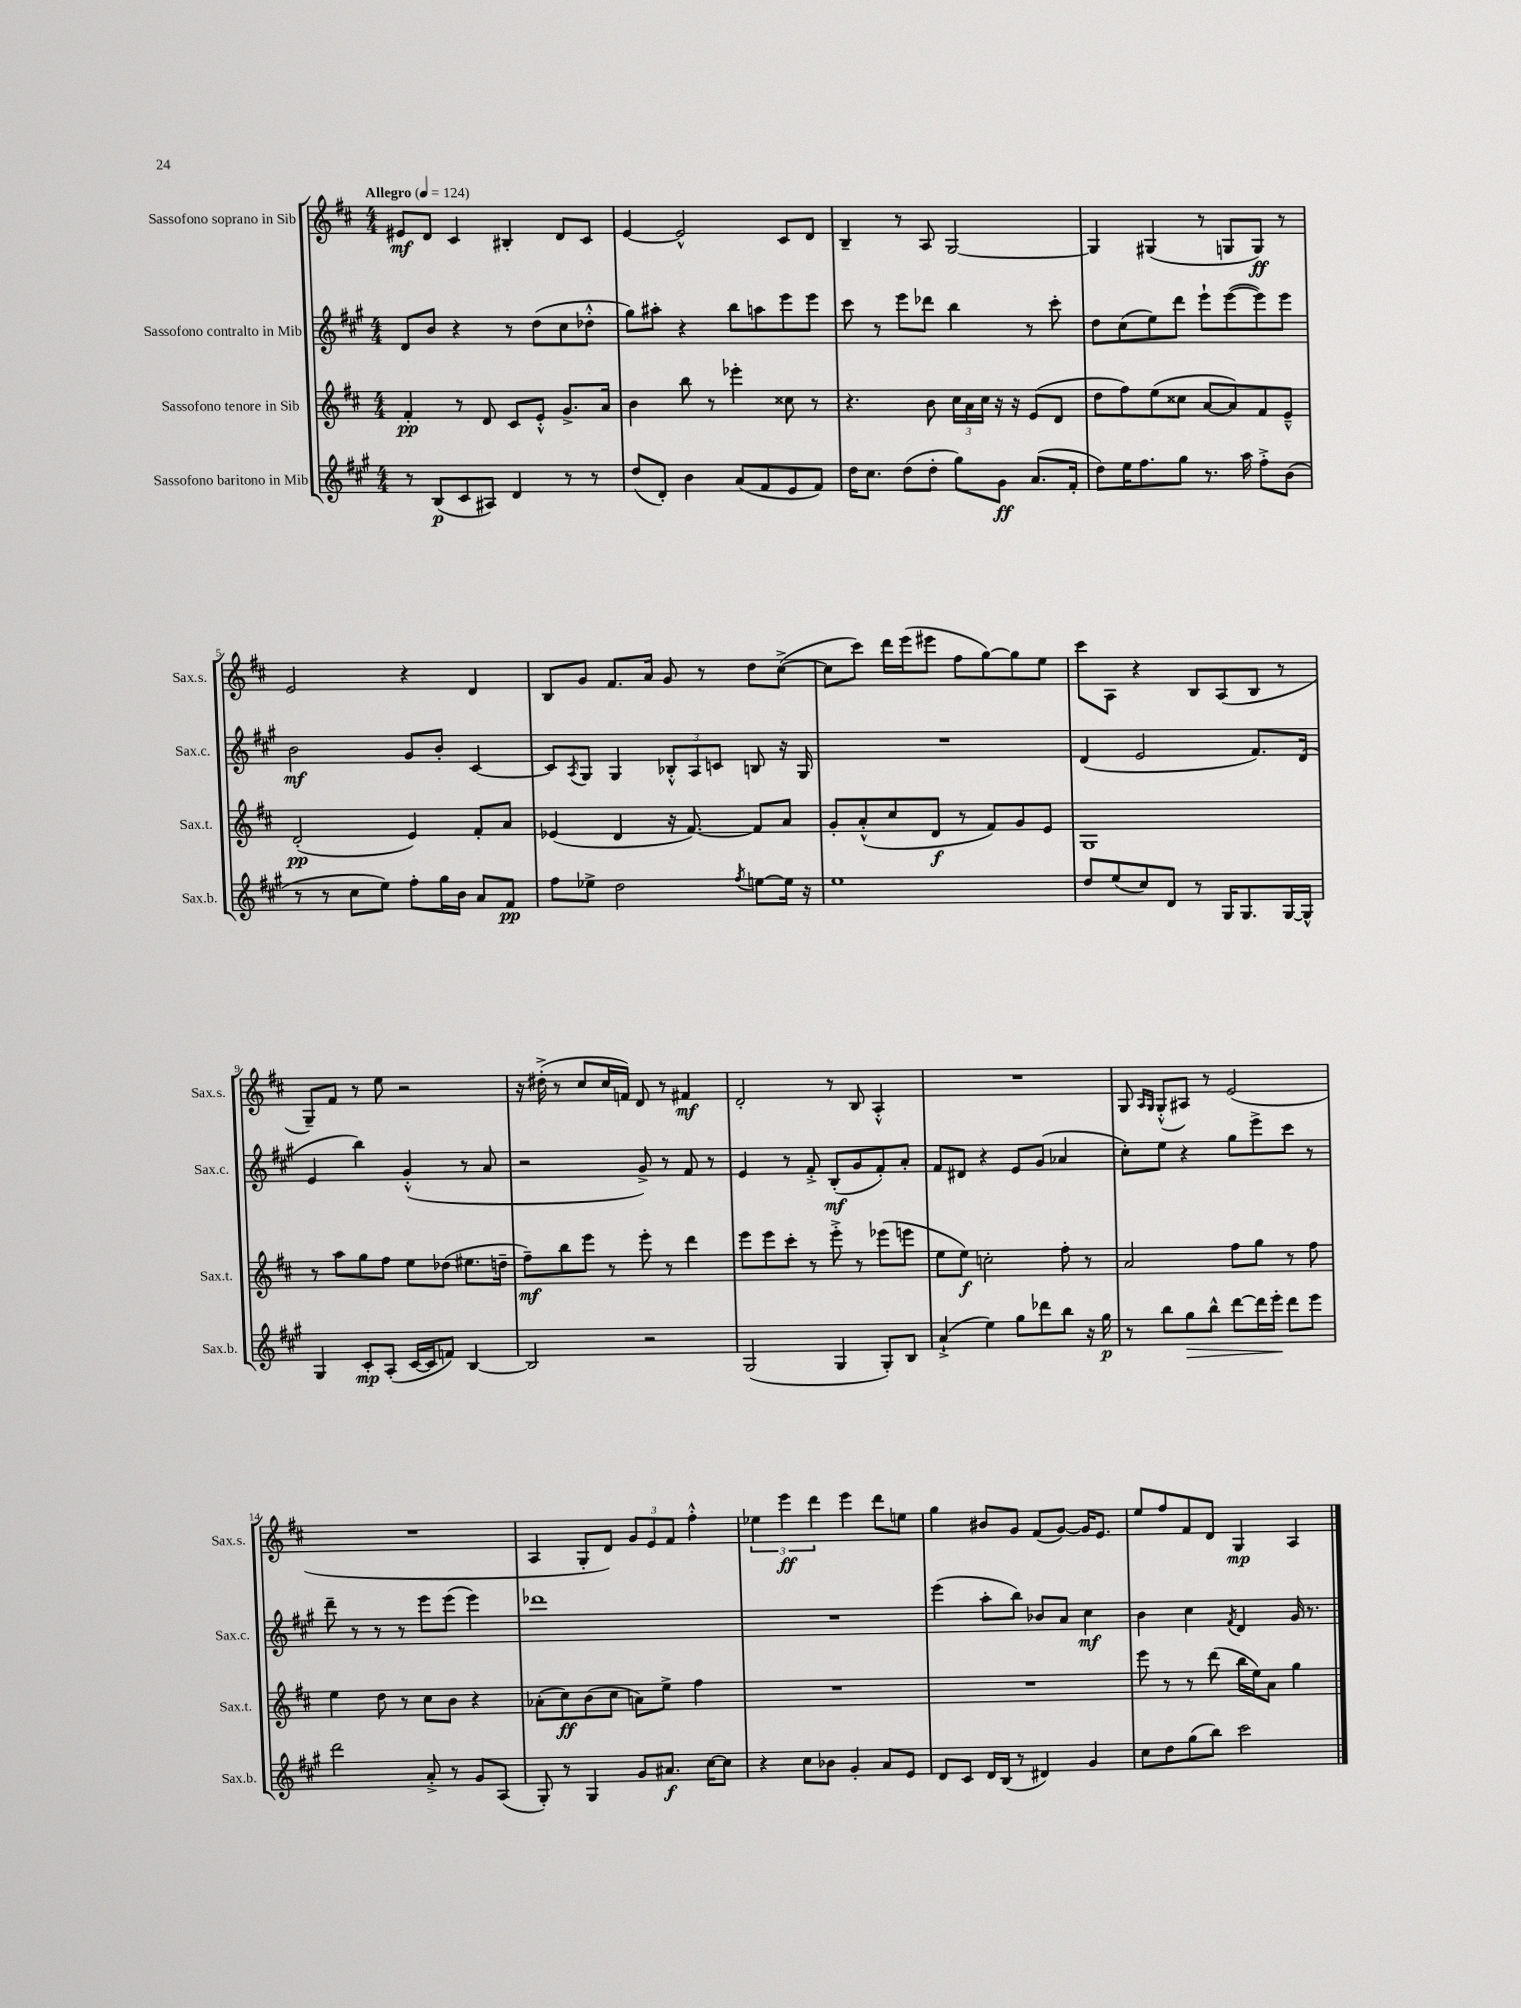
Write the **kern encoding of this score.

**kern	**dynam	**kern	**dynam	**kern	**dynam	**kern	**dynam
*part4	*part4	*part3	*part3	*part2	*part2	*part1	*part1
*staff4	*staff4	*staff3	*staff3	*staff2	*staff2	*staff1	*staff1
*I"Sassofono baritono in Mib	*	*I"Sassofono tenore in Sib	*	*I"Sassofono contralto in Mib	*	*I"Sassofono soprano in Sib	*
*I'Sax.b.	*	*I'Sax.t.	*	*I'Sax.c.	*	*I'Sax.s.	*
*clefG2	*	*clefG2	*	*clefG2	*	*clefG2	*
*k[f#c#g#]	*	*k[f#c#]	*	*k[f#c#g#]	*	*k[f#c#]	*
*M4/4	*	*M4/4	*	*M4/4	*	*M4/4	*
*MM124	*	*MM124	*	*MM124	*	*MM124	*
=1	=1	=1	=1	=1	=1	=1	=1
!	!	!	!	!	!	!LO:TX:a:B:t=Allegro	!
8r	.	4f#'/	pp	8d/L	.	8e#X/L	mf
(8B/L	p	.	.	8b/J	.	8d/J	.
8c#/	.	8r	.	4r	.	4c#/	.
8A#X/J)	.	8d/	.	.	.	.	.
4d/	.	8c#/L	.	8r	.	4B#X'/	.
.	.	8e'^^/J	.	(8dd\L	.	.	.
8r	.	8.g^/L	.	8cc#\	.	8d/L	.
8r	.	.	.	8dd-X'^^\J	.	8c#/J	.
.	.	16a/Jk	.	.	.	.	.
=2	=2	=2	=2	=2	=2	=2	=2
(8dd/L	.	4b\	.	8gg#\L)	.	[4e/	.
8d'/J)	.	.	.	8aa#X'\J	.	.	.
4b\	.	8bb\	.	4r	.	2e^^/]	.
.	.	8r	.	.	.	.	.
(8a/L	.	4eee-X'\	.	8bb\L	.	.	.
8f#/	.	.	.	8aan\	.	.	.
8e/	.	8cc##X\	.	8eee\	.	8c#/L	.
8f#/J)	.	8r	.	8eee\J	.	8d/J	.
=3	=3	=3	=3	=3	=3	=3	=3
16dd\KL	.	4.r	.	8ccc#\	.	4B~/	.
8.cc#\J	.	.	.	.	.	.	.
.	.	.	.	8r	.	.	.
(8dd\L	.	.	.	8eee\L	.	8r	.
8dd'\J	.	8b\	.	8ddd-X\J	.	8A/	.
8gg#\L)	.	24cc#\LL	.	4bb\	.	[2G/	.
.	.	24a\	.	.	.	.	.
.	.	24cc#\JJ	.	.	.	.	.
8g#\J	ff	16r	.	.	.	.	.
.	.	16r	.	.	.	.	.
(8.a/L	.	(8e/L	.	8r	.	.	.
.	.	8d/J	.	8ccc#'\	.	.	.
16f#'/Jk	.	.	.	.	.	.	.
=4	=4	=4	=4	=4	=4	=4	=4
8dd\L)	.	8dd\L	.	8dd\L	.	4G/]	.
16ee\K	.	8ff#\)	.	(8cc#\	.	.	.
8.ff#\	.	.	.	.	.	.	.
.	.	(8ee\	.	8ee\)	.	(4G#X/	.
8gg#\J	.	8cc##X\J	.	8ddd\J	.	.	.
8.r	.	[8a/L	.	8eee`\L	.	8r	.
.	.	8a/])	.	([8eee\	.	8Gn/L	.
16aa\	.	.	.	.	.	.	.
8ff#'^\L	.	8f#/	.	8eee\])	.	8G/J)	ff
(8b\J	.	8e~^^/J	.	8eee\J	.	8r	.
!!LO:LB:g=z
=5	=5	=5	=5	=5	=5	=5	=5
8r	.	(2d'/	pp	2b\	mf	2e/	.
8r	.	.	.	.	.	.	.
8cc#\L	.	.	.	.	.	.	.
8ee\J)	.	.	.	.	.	.	.
8ff#'\L	.	4e/)	.	8g#/L	.	4r	.
16gg#\L	.	.	.	8b'/J	.	.	.
16b\JJ	.	.	.	.	.	.	.
8a/L	.	8f#'/L	.	[4c#/	.	4d/	.
8f#/J	pp	8a/J	.	.	.	.	.
=6	=6	=6	=6	=6	=6	=6	=6
8ff#\L	.	(4e-X/	.	8c#/L]	.	8B/L	.
.	.	.	.	8qA/	.	.	.
8ee-X^\J	.	.	.	8G#/J	.	8g/J	.
2dd\	.	4d/	.	4G#/	.	8.f#/L	.
.	.	.	.	.	.	16a/Jk	.
.	.	16r	.	12B-X'^^/L	.	8g/	.
.	.	[8.f#/)	.	.	.	.	.
.	.	.	.	12A/	.	.	.
.	.	.	.	.	.	8r	.
.	.	.	.	12cn/J	.	.	.
8qff#/	.	.	.	.	.	.	.
[8een\L	.	8f#/L]	.	8Bn/	.	8dd\L	.
16ee\Jk]	.	8a/J	.	16r	.	([8cc#^\J	.
16r	.	.	.	16G#/	.	.	.
=7	=7	=7	=7	=7	=7	=7	=7
1ee	.	8g'/L	.	1r	.	8cc#\L]	.
.	.	(8a'^^/	.	.	.	8ccc#\J)	.
.	.	8cc#/	.	.	.	16ddd\LL	.
.	.	.	.	.	.	(16eee\J	.
.	.	8d/J	f	.	.	8eee#X\J	.
.	.	8r	.	.	.	8ff#\L	.
.	.	8f#/L)	.	.	.	[8gg\)	.
.	.	8g/	.	.	.	8gg\]	.
.	.	8e/J	.	.	.	8ee\J	.
=8	=8	=8	=8	=8	=8	=8	=8
8dd/L	.	1G	.	(4d/	.	8ccc#\L	.
(8ee/	.	.	.	.	.	8A\J	.
8cc#/)	.	.	.	2e/	.	4r	.
8d/J	.	.	.	.	.	.	.
8r	.	.	.	.	.	8B/L	.
16G#/KL	.	.	.	.	.	(8A/	.
8.G#/	.	.	.	.	.	.	.
.	.	.	.	8.f#/L)	.	8B/J	.
[16G#/L	.	.	.	.	.	8r	.
16G#^^/JJ]	.	.	.	(16d/Jk	.	.	.
!!LO:LB:g=z
=9	=9	=9	=9	=9	=9	=9	=9
4G#/	.	8r	.	4e/	.	8G~/L)	.
.	.	8aa\L	.	.	.	8f#/J	.
8c#'/L	mp	8gg\	.	4bb\)	.	8r	.
(8A'/J	.	8ff#\J	.	.	.	8ee\	.
[16c#/LL	.	8ee\L	.	(4g#'^^/	.	2r	.
16c#/J]	.	.	.	.	.	.	.
8fn/J)	.	(8dd-X\J	.	.	.	.	.
[4B/	.	8.ee#X\L	.	8r	.	.	.
.	.	.	.	8a/	.	.	.
.	.	16ddn~\Jk	.	.	.	.	.
=10	=10	=10	=10	=10	=10	=10	=10
2B/]	.	8ff#~\L)	mf	2r	.	16r	.
.	.	.	.	.	.	(16dd#X'^\	.
.	.	8bb\	.	.	.	8r	.
.	.	8eee\J	.	.	.	8cc#/L	.
.	.	8r	.	.	.	16cc#/L	.
.	.	.	.	.	.	16fn/JJ)	.
2r	.	8eee'\	.	8g#^/)	.	8d/	.
.	.	8r	.	8r	.	8r	.
.	.	4ddd\	.	8f#/	.	4f#X/	mf
.	.	.	.	8r	.	.	.
=11	=11	=11	=11	=11	=11	=11	=11
(2G#/	.	8eee\L	.	4e/	.	2d'/	.
.	.	8eee\	.	.	.	.	.
.	.	8ccc#'\J	.	8r	.	.	.
.	.	8r	.	8f#'^/	.	.	.
4G#/	.	8eee'^\	.	(8B'/L	mf	8r	.
.	.	8r	.	8g#/	.	8B/	.
8G#'/L)	.	(8eee-X\L	.	8f#'/)	.	4A'^^/	.
8B/J	.	8eeen\J	.	8a'/J	.	.	.
=12	=12	=12	=12	=12	=12	=12	=12
(4a`^/	.	8ee\L	.	8f#/L	.	1r	.
.	.	8ee\J)	f	8d#X/J	.	.	.
4ee\)	.	2ccn'\	.	4r	.	.	.
8gg#\L	.	.	.	8e/L	.	.	.
8ddd-X\	.	.	.	(8g#/J	.	.	.
8bb\J	.	8ff#'\	.	4a-X/	.	.	.
16r	.	8r	.	.	.	.	.
16gg#\	p	.	.	.	.	.	.
=13	=13	=13	=13	=13	=13	=13	=13
8r	.	2a/	.	8cc#'\L)	.	8G/	.
.	.	.	.	.	.	16qqA/LL	.
.	.	.	.	.	.	16qqG/JJ	.
8bb\L	.	.	.	8ee\J	.	(8G'^^/L	.
!	!LO:HP:b	!	!	!	!	!	!
8gg#\	>	.	.	4r	.	8A#X/J)	.
8bb^^\J	.	.	.	.	.	8r	.
[8ddd\L	.	8ff#\L	.	8gg#\L	.	(2e/	.
16ddd\L]	.	8gg\J	.	8eee^\	.	.	.
16eee'\JJ	.	.	.	.	.	.	.
8ddd\L	]	8r	.	8ccc#\J	.	.	.
8eee\J	.	8ff#\	.	8r	.	.	.
!!LO:LB:g=z
=14	=14	=14	=14	=14	=14	=14	=14
2ddd\	.	4ee\	.	8ddd~\	.	1r	.
.	.	.	.	8r	.	.	.
.	.	8dd\	.	8r	.	.	.
.	.	8r	.	8r	.	.	.
8a'^/	.	8cc#\L	.	8eee\L	.	.	.
8r	.	8b\J	.	(8eee\J	.	.	.
8g#/L	.	4r	.	4eee\)	.	.	.
(8A/J	.	.	.	.	.	.	.
=15	=15	=15	=15	=15	=15	=15	=15
8G#'/)	.	(8a-X'\L	.	1ddd-X	.	4A/	.
8r	.	8cc#\)	ff	.	.	.	.
4G#/	.	(8b\	.	.	.	8G'/L	.
.	.	8cc#\J	.	.	.	8d/J)	.
8g#/L	.	8an\L)	.	.	.	12g/L	.
.	.	.	.	.	.	12e/	.
8.a#X/J	f	8ee^\J	.	.	.	.	.
.	.	.	.	.	.	12f#/J	.
.	.	4ff#\	.	.	.	4ff#'^^\	.
[16cc#\KL	.	.	.	.	.	.	.
8cc#\J]	.	.	.	.	.	.	.
=16	=16	=16	=16	=16	=16	=16	=16
4r	.	1r	.	1r	.	6ee-X\	.
.	.	.	.	.	.	6eee\	ff
8cc#\L	.	.	.	.	.	.	.
.	.	.	.	.	.	6ddd\	.
8b-X\J	.	.	.	.	.	.	.
4g#'/	.	.	.	.	.	4eee\	.
8a/L	.	.	.	.	.	8ddd\L	.
8e/J	.	.	.	.	.	8een\J	.
=17	=17	=17	=17	=17	=17	=17	=17
8d/L	.	1r	.	(4eee\	.	4gg\	.
8c#/J	.	.	.	.	.	.	.
16d/LL	.	.	.	8aa'\L	.	8b#X/L	.
(16B/JJ	.	.	.	.	.	.	.
8r	.	.	.	8bb\J)	.	8g/J	.
4d#X/)	.	.	.	8b-X/L	.	(8f#/L	.
.	.	.	.	8a/J	.	[8g/J)	.
4g#/	.	.	.	4cc#\	mf	16g/KL]	.
.	.	.	.	.	.	8.e/J	.
=18	=18	=18	=18	=18	=18	=18	=18
8cc#\L	.	8eee\	.	4b\	.	8ee/L	.
8dd\	.	8r	.	.	.	8ff#/	.
(8gg#\	.	8r	.	4cc#\	.	8f#/	.
8bb\J)	.	(8ddd\	.	.	.	8d/J	.
.	.	.	.	8qf#/	.	.	.
2ccc#\	.	16bb\LL	.	4d/	.	4G/	mp
.	.	16ee\J)	.	.	.	.	.
.	.	8a\J	.	.	.	.	.
.	.	4gg\	.	16g#/	.	4A/	.
.	.	.	.	8.r	.	.	.
==	==	==	==	==	==	==	==
*-	*-	*-	*-	*-	*-	*-	*-
